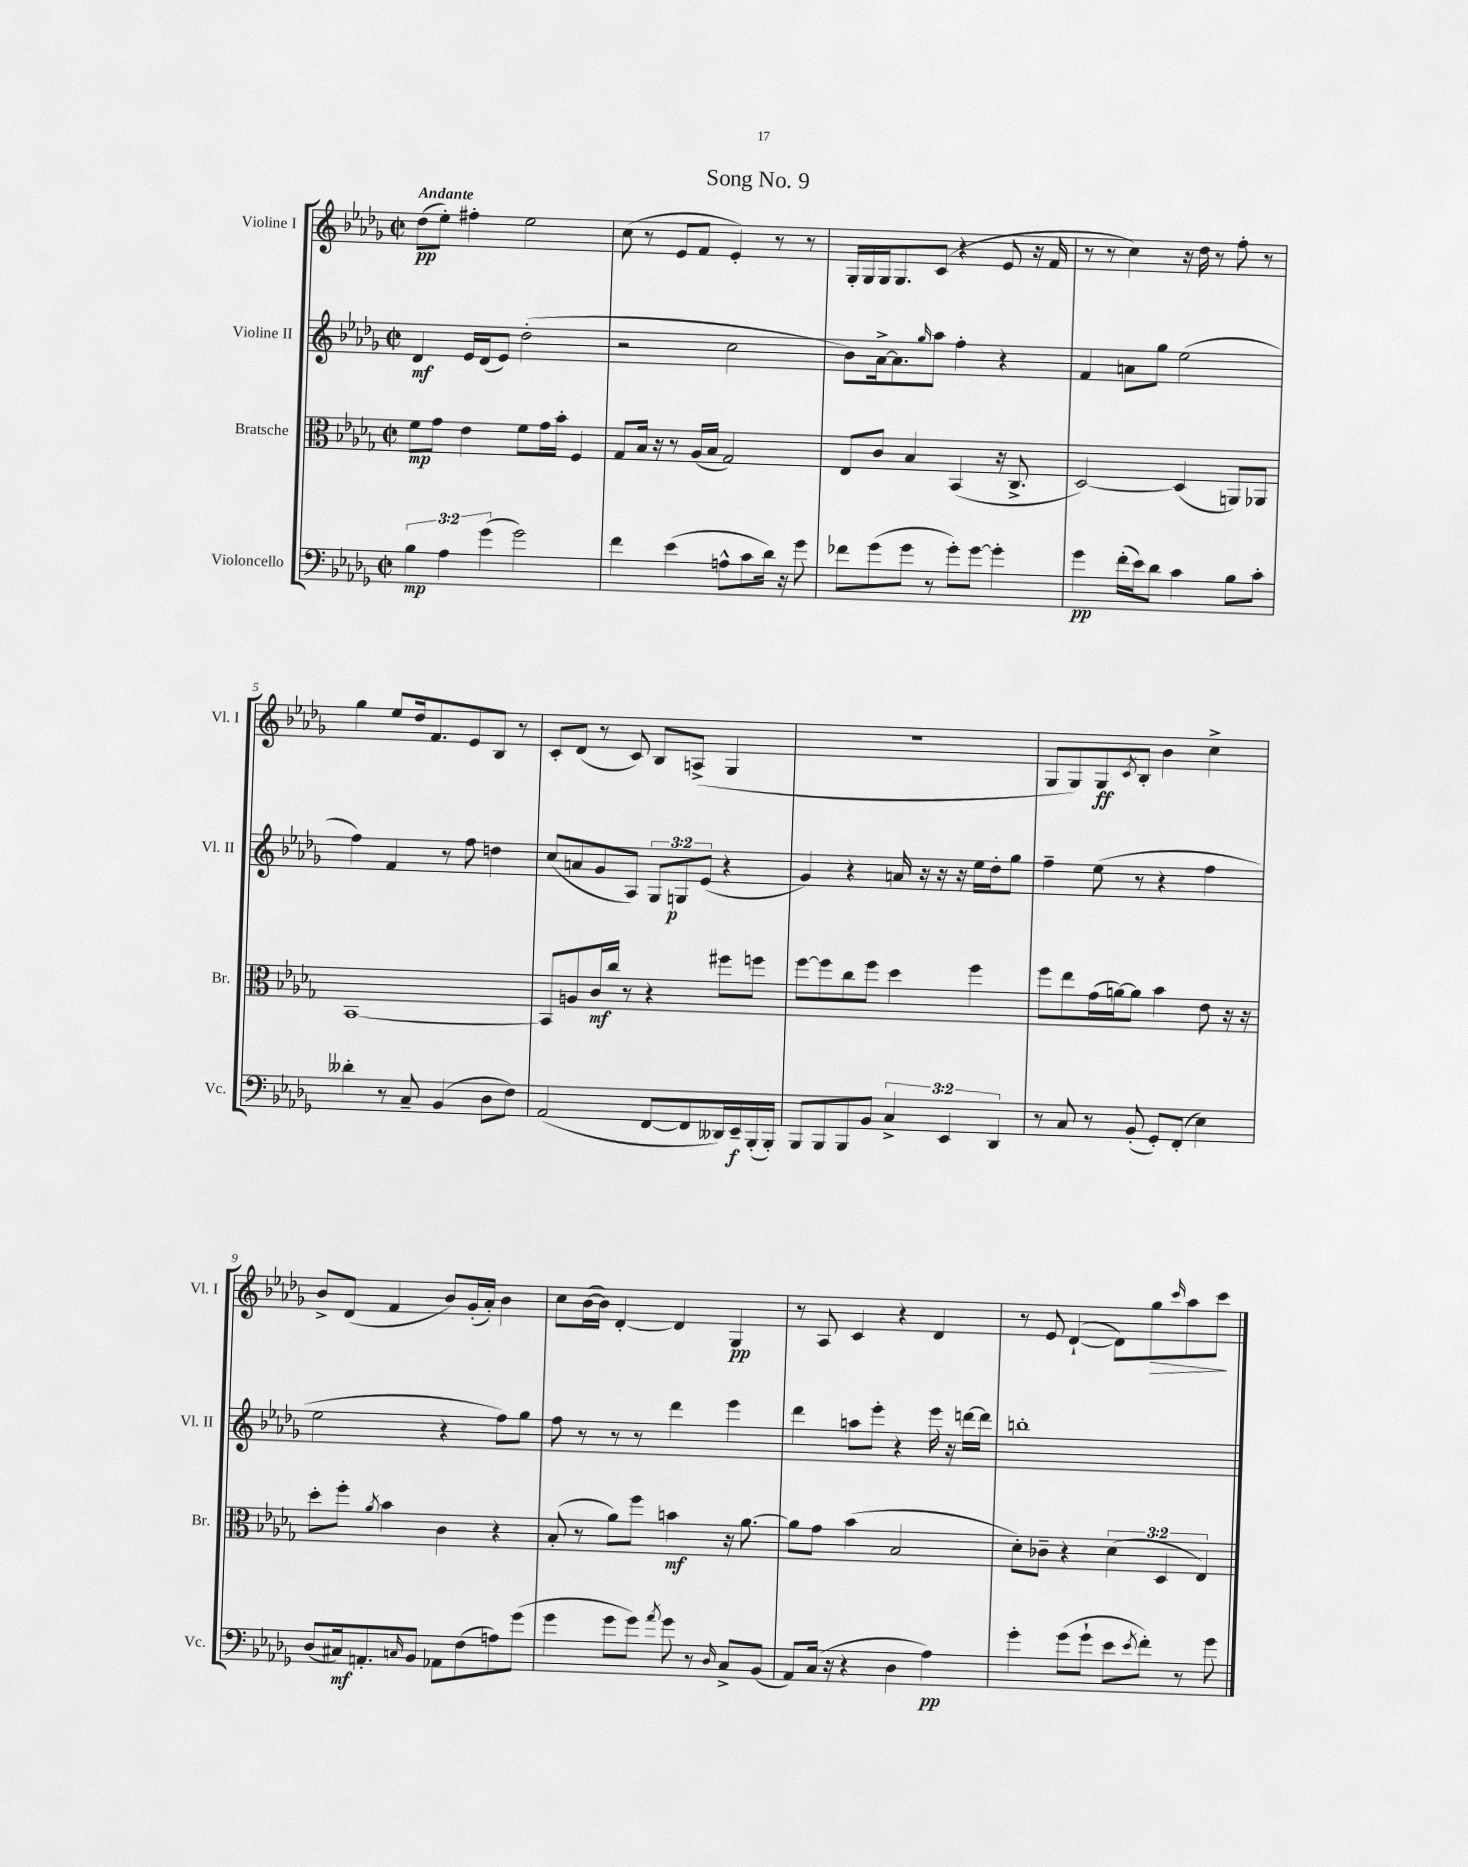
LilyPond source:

\header { title = "Song No. 9" }
<<
\new StaffGroup <<
\new Staff = "s0" \with { instrumentName = "Violine I" shortInstrumentName = "Vl. I" } {
    \clef treble \key des \major \defaultTimeSignature \time 2/2 \tempo "Andante"
    des''8\pp( ees''8-.) fis''4-. ees''2 |
    c''8( r8 ees'8 f'8 ees'4-.) r8 r8 |
    ges16-. ges16 ges16 ges8. c'8( r4 ees'8 r16 f'16 |
    r8 r8 c''4) r16 des''16 r8 f''8-. r8 |
    ges''4 ees''8 des''16 f'8. ees'8 bes8 r8 |
    c'8-. des'8( r8 c'8) bes8 a8->( ges4 |
    R1 |
    ges8 ges8) ges8\ff \acciaccatura { c'8 } bes8-. bes'4 c''4-> |
    bes'8-> des'8( f'4 bes'8) ges'16-.( aes'16-.) bes'4 |
    c''8 bes'16~( bes'16) des'4~-. des'4 ges4\pp |
    r8 aes8 c'4 r4 des'4 |
    r8 ees'8 des'4~-!( des'8) ges''8\> \grace { c'''16 } aes''8 c'''8\! \bar "|." |
}
\new Staff = "s1" \with { instrumentName = "Violine II" shortInstrumentName = "Vl. II" } {
    \clef treble \key des \major \defaultTimeSignature \time 2/2 \override Staff.TupletNumber.text = #tuplet-number::calc-fraction-text
    des'4\mf ees'16 des'16( ees'8) des''2-.( |
    r2 c''2 |
    bes'8) aes'16~-> aes'8. \grace { ges''16 } aes''8 f''4-. r4 |
    f'4 a'8 ges''8 ees''2( |
    f''4) f'4 r8 f''8 d''4 |
    c''8( a'8 ges'8 aes8) \tuplet 3/2 { ges8 g8\p ees'8( } r4 |
    ges'4) r4 a'16 r16 r16 r16 ees''16 des''16-. ges''8 |
    f''4-- ees''8( r8 r4 f''4 |
    ees''2 r4 f''8) ges''8 |
    f''8 r8 r8 r8 des'''4 ees'''4 |
    des'''4 a''8 ees'''8-. r4 ees'''16 r16 d'''16~ d'''16 |
    b''1-. \bar "|." |
}
\new Staff = "s2" \with { instrumentName = "Bratsche" shortInstrumentName = "Br." } {
    \clef alto \key des \major \defaultTimeSignature \time 2/2 \override Staff.TupletNumber.text = #tuplet-number::calc-fraction-text
    f'8\mp ges'8 ees'4 f'8 ges'16 bes'16-. f4 |
    ges8 bes16 r16 r8 aes16( bes16 ges2) |
    ees8 c'8 bes4 bes,4( r16 c8.-> |
    des2~) des4( a,8) aes,8 |
    bes,1~ |
    bes,8 a8 c'16\mf c''16 r8 r4 fis''8 f''8 |
    f''8~ f''8 c''8 f''8 des''4 f''4 |
    f''8 ees''8 ges'16( a'16~) a'8 bes'4 ees'8 r16 r16 |
    des''8-. f''8-. \acciaccatura { aes'8 } bes'4 c'4 r4 |
    bes8-.( r8 aes'8) f''8 b'4\mf r16 aes'8.~ |
    aes'8 ges'8 bes'4( bes2 |
    des'8-.) ces'8-- r4 \tuplet 3/2 { des'4( des4 ees4) } \bar "|." |
}
\new Staff = "s3" \with { instrumentName = "Violoncello" shortInstrumentName = "Vc." } {
    \clef bass \key des \major \defaultTimeSignature \time 2/2 \override Staff.TupletNumber.text = #tuplet-number::calc-fraction-text
    \tuplet 3/2 { bes4\mp aes4 ges'4( } ges'2) |
    f'4 ees'4( a8-^ c'8 des'16) r16 ges'8 |
    fes'8 ges'8( ges'8 r8 ges'8-.) ges'8~ ges'4-. |
    ges'4\pp f'16-.( ees'16) des'8 c'4 bes8 c'8-. |
    deses'4-. r8 c8-- bes,4( des8 f8) |
    aes,2( f,8~ f,8 deses,16) ees,16--\f bes,,16-.( bes,,16-.) |
    bes,,8 bes,,8 bes,,8 bes,8 \tuplet 3/2 { c4-> ees,4 des,4 } |
    r8 c8 r8 bes,8-.( ges,8-.) f,8-.( ees4) |
    des8( cis16\mf) a,8.-. \grace { c16 } bes,8 aes,8 f8( a8) ges'8( |
    ges'4 ges'8 ges'8) \acciaccatura { aes'8 } ges'8 r8 \grace { des16 } c8-> bes,8( |
    aes,8) c16( r16 r4 des4 aes4\pp) |
    ges'4-. ges'8( ges'8-! ees'8 \acciaccatura { ees'8 } f'8-.) r8 ges'8 \bar "|." |
}
>>
>>
